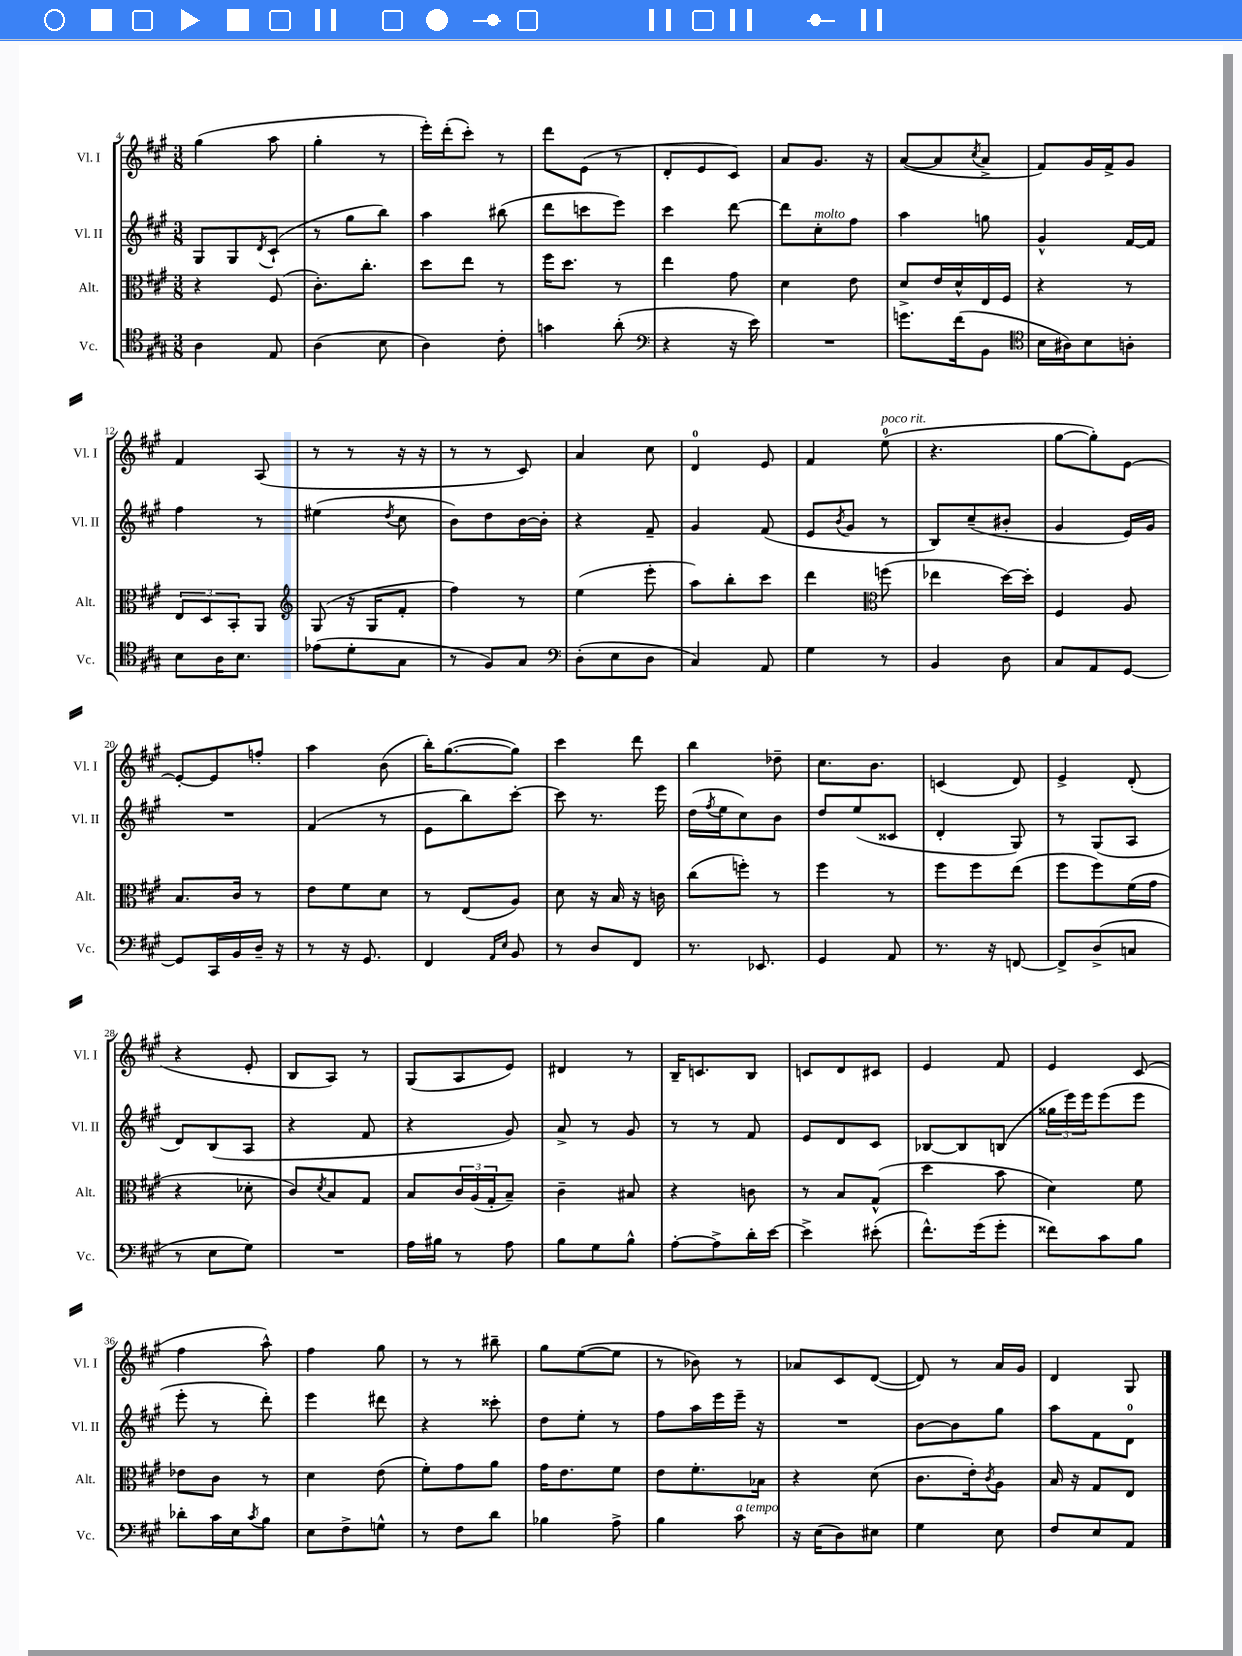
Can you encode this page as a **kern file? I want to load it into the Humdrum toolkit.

**kern	**kern	**kern	**kern
*part4	*part3	*part2	*part1
*staff4	*staff3	*staff2	*staff1
*I"Vc.	*I"Alt.	*I"Vl. II	*I"Vl. I
*I'Vc.	*I'Alt.	*I'Vl. II	*I'Vl. I
*clefC4	*clefC3	*clefG2	*clefG2
*k[f#c#g#]	*k[f#c#g#]	*k[f#c#g#]	*k[f#c#g#]
*M3/8	*M3/8	*M3/8	*M3/8
=4	=4	=4	=4
4A\	4r	8G#/L	(4gg#\
.	.	8G#/	.
.	.	8qd/	.
8E/	(8F#/	(8c#`/J	8aa\
=5	=5	=5	=5
(4A\	8.c#'\L)	8r	4gg#'\
.	.	8gg#\L	.
.	8.cc#'\J	.	.
8B\	.	8bb\J)	8r
=6	=6	=6	=6
4A\)	8dd\L	4aa\	16eee'\LL)
.	.	.	(16ddd'\J
.	8ee\J	.	8ccc#'\J)
8c#'\	8r	(8bb#X\	8r
=7	=7	=7	=7
4gn\	16ff#\KL	8ddd\L	8ddd\L
.	8.dd\J	.	.
.	.	8cccn\	(8e\J
(8a'\	8r	8eee\J)	8r
=8	=8	=8	=8
*clefF4	*	*	*
4r	4ee\	4ccc#\	8d'/L
.	.	.	8e/
16r	8g#\	[8ddd\	8c#/J)
16e\)	.	.	.
=9	=9	=9	=9
4.r	4d\	8ddd\L]	8a/L
!	!	!LO:TX:a:i:t=molto	!
.	.	8cc#'\	8.g#/J
.	8e\	8ff#\J	.
.	.	.	16r
=10	=10	=10	=10
8.gn\L	8d^/L	4aa\	([8a/L
.	16e/L	.	8a/]
(16f#\k	16d^^/	.	.
.	.	.	8qcc#/
8BB\J	16E/	8ggn\	8a^/J
.	16F#/JJ	.	.
=11	=11	=11	=11
*clefC4	*	*	*
16B\LL	4r	4g#^^/	8f#/L)
16A#X\J)	.	.	.
8B\	.	.	16g#/L
.	.	.	16f#^/J
8An'\J	8r	[16f#/LL	8g#/J
.	.	16f#/JJ]	.
!!LO:LB:g=z
=12	=12	=12	=12
8B\L	12E/L	4ff#\	4f#/
.	12D/	.	.
16A\K	.	.	.
.	12BB'/	.	.
8.B\J	.	.	.
.	8AA/J	8r	(8A/
=13	=13	=13	=13
*	*clefG2	*	*
(8e-X\L	(8G#/	(4ee#X\	8r
8d'\	16r	.	8r
.	16G#/KL	.	.
.	.	8qdd/	.
8G#\J	8f#'/J	8cc#\	16r
.	.	.	16r
=14	=14	=14	=14
8r	4ff#\)	8b\L)	8r
8F#/L)	.	8dd\	8r
8G#/J	8r	[16b\L	8c#/)
.	.	16b'\JJ]	.
=15	=15	=15	=15
*clefF4	*	*	*
(8D'\L	(4ee\	4r	4a/
8E\	.	.	.
8D\J	8eee'\	8f#~/	8cc#\
=16	=16	=16	=16
4C#/)	8aa\L)	4g#/	4d/
.	8bb'\	.	.
8AA/	8ccc#\J	(8f#/	8e/
=17	=17	=17	=17
4G#\	4ddd\	8e/L	4f#/
.	.	8qb/	.
.	.	8g#/J	.
*	*clefC3	*	*
!	!	!	!LO:TX:a:i:t=poco rit.
8r	(8ffn\	8r	(8ee\
=18	=18	=18	=18
4BB/	4ee-X\	8B/L)	4.r
.	.	(8cc#~/	.
8D\	[16dd\LL)	8b#X'/J	.
.	16dd'\JJ]	.	.
=19	=19	=19	=19
8C#/L	4F#/	4g#/	[8gg#\L
8AA/	.	.	8gg#'\])
[8GG#/J	8A/	16e/LL)	[8e\J
.	.	16g#/JJ	.
!!LO:LB:g=z
=20	=20	=20	=20
8GG#/L]	8.B/L	4.r	8e'/L_
16CC#/L	.	.	8e/]
16BB/	16c#/Jk	.	.
16D~/JJ	8r	.	8ffn'/J
16r	.	.	.
=21	=21	=21	=21
8r	8e\L	(4f#/	4aa\
16r	8f#\	.	.
8.GG#/	.	.	.
.	8d\J	8r	(8b\
=22	=22	=22	=22
4FF#/	8r	8e\L	16bb'\KL)
.	.	.	([8.gg#\
.	(8E/L	8bb\)	.
16qqAA/LL	.	.	.
16qqE/JJ	.	.	.
8BB/	8A/J)	[8ccc#'\J	8gg#\J])
=23	=23	=23	=23
8r	8d\	8ccc#\]	4ccc#\
8D/L	16r	8.r	.
.	16B/	.	.
8FF#/J	16r	.	8ddd\
.	16cn\	16eee\	.
=24	=24	=24	=24
8.r	(8cc#\L	(16dd\LL	4bb\
.	.	8qff#/	.
.	.	16ee\J	.
.	8ffn'\J)	8cc#\)	.
8.EE-X/	.	.	.
.	8r	8b\J	8dd-X~\
=25	=25	=25	=25
4GG#/	4ff#\	8dd/L	8.cc#\L
.	.	(8ee/	.
.	.	.	8.b\J
8AA/	8r	8c##X/J	.
=26	=26	=26	=26
8.r	8ff#\L	4d'/	(4cn/
.	8ff#\	.	.
16r	.	.	.
[8FFn/	(8ee\J	8G#/)	8d/)
=27	=27	=27	=27
8FF^/L]	8ff#\L	8r	4e^/
(8D^/	8ff#\)	(8G#/L	.
8Cn/J	(16f#\L	8A/J	(8d'/
.	16g#\JJ	.	.
!!LO:LB:g=z
=28	=28	=28	=28
8r	4r	8d/L)	4r
8E\L	.	(8B/	.
8G#\J)	8d-X'\	8A/J	8e'/
=29	=29	=29	=29
4.r	8c#/L)	4r	8B/L
.	8qd/	.	.
.	8B/	.	8A/J)
.	8G#/J	8f#/	8r
=30	=30	=30	=30
16A\LL	8B/L	4r	(8G#/L
16B#X\JJ	.	.	.
8r	24c#/L	.	8A/
.	(24A/	.	.
.	24G#'/J	.	.
8A\	8B~/J)	8g#/)	8e/J)
=31	=31	=31	=31
8B\L	4c#~\	8a^/	4d#X/
8G#\	.	8r	.
8B^^\J	8B#X/	8g#/	8r
=32	=32	=32	=32
[8A'\L	4r	8r	16B~/KL
.	.	.	8.cn/
8A^\]	.	8r	.
16d'\L	8cn\	8f#/	8B/J
[16e\JJ	.	.	.
=33	=33	=33	=33
4e^\]	8r	8e/L	8cn/L
.	8B/L	8d/	8d/
(8e#X'\	(8G#^^/J	8c#/J	8c#X/J
=34	=34	=34	=34
8.f#^^\L)	4dd\	[8B-X/L	4e/
.	.	8B-/]	.
(16g#\k	.	.	.
8g#'\J	8b\	(8Bn/J	8f#/
=35	=35	=35	=35
8f##X\L)	4d\)	24gg##X\LL	4e/
.	.	24eee\)	.
.	.	24eee\J	.
8c#\	.	(8eee\	.
8B\J	8f#\	8eee\J	(8c#/
!!LO:LB:g=z
=36	=36	=36	=36
8d-X'\L	8e-X\L	8eee'\	4ff#\
16c#\L	8c#\J	8r	.
16E\J	.	.	.
8qc#/	.	.	.
8B\J	8r	8ddd'\)	8aa^^\)
=37	=37	=37	=37
8E\L	4d\	4eee\	4ff#\
8F#^\	.	.	.
8Gn^^\J	(8e\	8ddd#X\	8gg#\
=38	=38	=38	=38
8r	8f#'\L)	4r	8r
8F#\L	8g#\	.	8r
8d\J	8a\J	8ccc##X'\	8bb#X~\
=39	=39	=39	=39
4B-X\	16g#\KL	8dd\L	8gg#\L
.	8.e\	.	.
.	.	8ee'\J	([8ee\
8A^\	8f#\J	8r	8ee\J]
=40	=40	=40	=40
4B\	8e\L	8ff#\L	8r
.	8.f#'\	16aa\L	8b-X\)
.	.	16eee\	.
!LO:TX:a:i:t=a tempo	!	!	!
8c#\	.	16eee~\JJ	8r
.	16B-X\Jk	16r	.
=41	=41	=41	=41
16r	4r	4.r	8a-X/L
(16E\KL	.	.	.
8D\)	.	.	8c#/
8E#X\J	(8d\	.	([8d/J
=42	=42	=42	=42
4G#\	8.c#\L	[8b\L	8d/])
.	.	8b\]	8r
.	16e'\k)	.	.
.	8qc#/	.	.
8E\	8A\J	8gg#\J	16a/LL
.	.	.	16g#/JJ
=43	=43	=43	=43
8F#/L	16B/	8aa\L	4d/
.	16r	.	.
8E/	8G#/L	8f#\	.
8AA/J	8E/J	8d\J	8G#/
==	==	==	==
*-	*-	*-	*-
